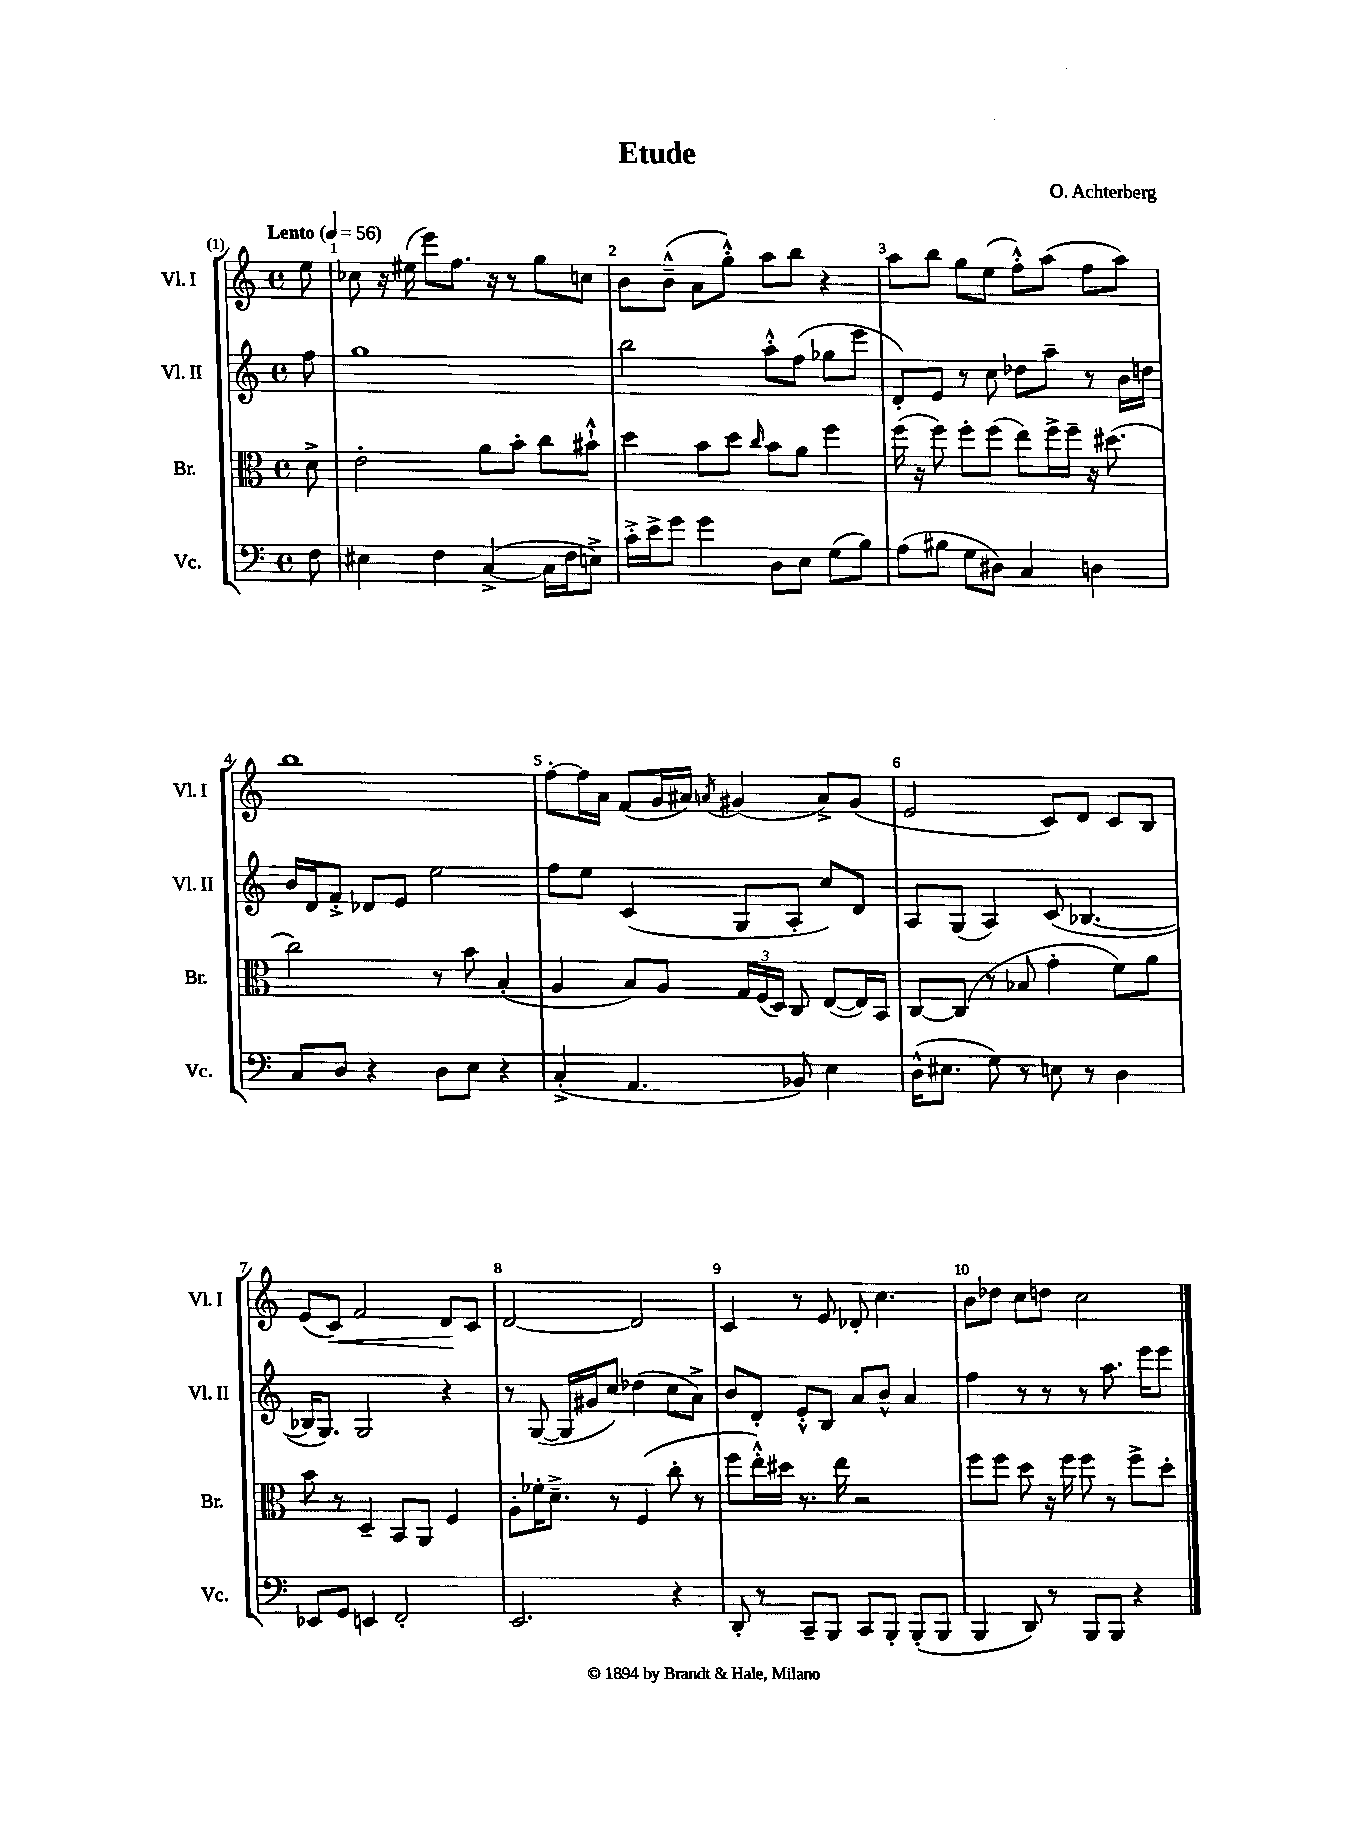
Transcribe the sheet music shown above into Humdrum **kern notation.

**kern	**kern	**kern	**kern
*staff4	*staff3	*staff2	*staff1
*clefF4	*clefC3	*clefG2	*clefG2
*k[]	*k[]	*k[]	*k[]
*M4/4	*M4/4	*M4/4	*M4/4
*met(c)	*met(c)	*met(c)	*met(c)
*MM56	*MM56	*MM56	*MM56
8F	8d^	8ff	8ee
=	=	=	=
4E#	2e'	1gg	8cc-
.	.	.	16r
.	.	.	(16ee#
4F	.	.	8eee)
.	.	.	8.ff
([4C^	8a	.	.
.	.	.	16r
.	8b'	.	8r
16C]	8cc	.	8gg
16F	.	.	.
8E^)	8b#`^^	.	8cc
=	=	=	=
16c'^	4dd	2bb	8b
16e^	.	.	.
8g	.	.	(8b~^^
4g	8b	.	8a
.	8dd	.	8gg'^^)
.	16qqcc	.	.
8D	8b	8aa'^^	8aa
8E	8a	(8ff	8bb
(8G	4ff	8gg-	4r
8B)	.	8eee	.
=	=	=	=
(8A	(16ff	8d')	8aa
.	16r	.	.
8B#	8ff)	8e	8bb
8G	8ff'	8r	8gg
8D#)	(8ff	8cc	(8ee
4C	8ee)	8dd-	8ff'^^)
.	16ff^	8aa~	(8aa
.	16ff~	.	.
4D	16r	8r	8ff
.	(8.dd#	.	.
.	.	16b	8aa)
.	.	16dd	.
=	=	=	=
8C	2cc)	16b	1bb
.	.	16d	.
8D	.	8f'^	.
4r	.	8d-	.
.	.	8e	.
8D	8r	2ee	.
8E	8b	.	.
4r	(4B'	.	.
=	=	=	=
(4C'^	4A	8ff	[8ff'
.	.	8ee	16ff]
.	.	.	16a
4.AA	8B)	(4c	(8f
.	8A	.	16g
.	.	.	16a#)
.	.	.	8qa
.	24G	8G	(4g#
.	(24F	.	.
.	24D)	.	.
8BB-)	8C	8A'	.
4E	([8E	8cc)	8a^)
.	16E])	8d	(8g#
.	16BB	.	.
=	=	=	=
(16D^^	[8C	8A	2e
8.E#	.	.	.
.	(8C]	(8G	.
8G)	8r	4A)	.
8r	8B-	.	.
8E	4g'	(8c	8c)
8r	.	[4.B-	8d
4D	8f)	.	8c
.	8a	.	8B
=	=	=	=
8EE-	8b	16B-]	(8e
.	.	8.G)	.
8GG	8r	.	8c)
4EE	4D~	2G	2f
2FF'	8BB	.	.
.	8AA	.	.
.	4F	4r	8d
.	.	.	8c
=	=	=	=
2.EE	8A'	8r	[2d
.	16f-'	([8G	.
.	8.d~^	.	.
.	.	16G]	.
.	.	16g#	.
.	8r	8cc)	.
.	(4F	(4dd-	2d]
4r	8cc'	8cc	.
.	8r	8a^)	.
=	=	=	=
8DD'	8ff	8b	4c
8r	16ee'^^)	8d'	.
.	16dd#	.	.
8CC~	8.r	8e'^^	8r
8BBB	.	8B	8e
.	16ee	.	.
8CC	2r	8a	8d-'
8BBB'	.	8b^^	4.cc
(8BBB'	.	4a	.
8BBB	.	.	.
=	=	=	=
4BBB	8ff	4ff	8b
.	8ff	.	8dd-
8DD)	8dd	8r	8cc
8r	16r	8r	8dd
.	16ff	.	.
8BBB	8ff	8r	2cc
8BBB	8r	8.aa	.
4r	8ff^	.	.
.	.	16eee	.
.	8dd'	8eee	.
==	==	==	==
*-	*-	*-	*-
